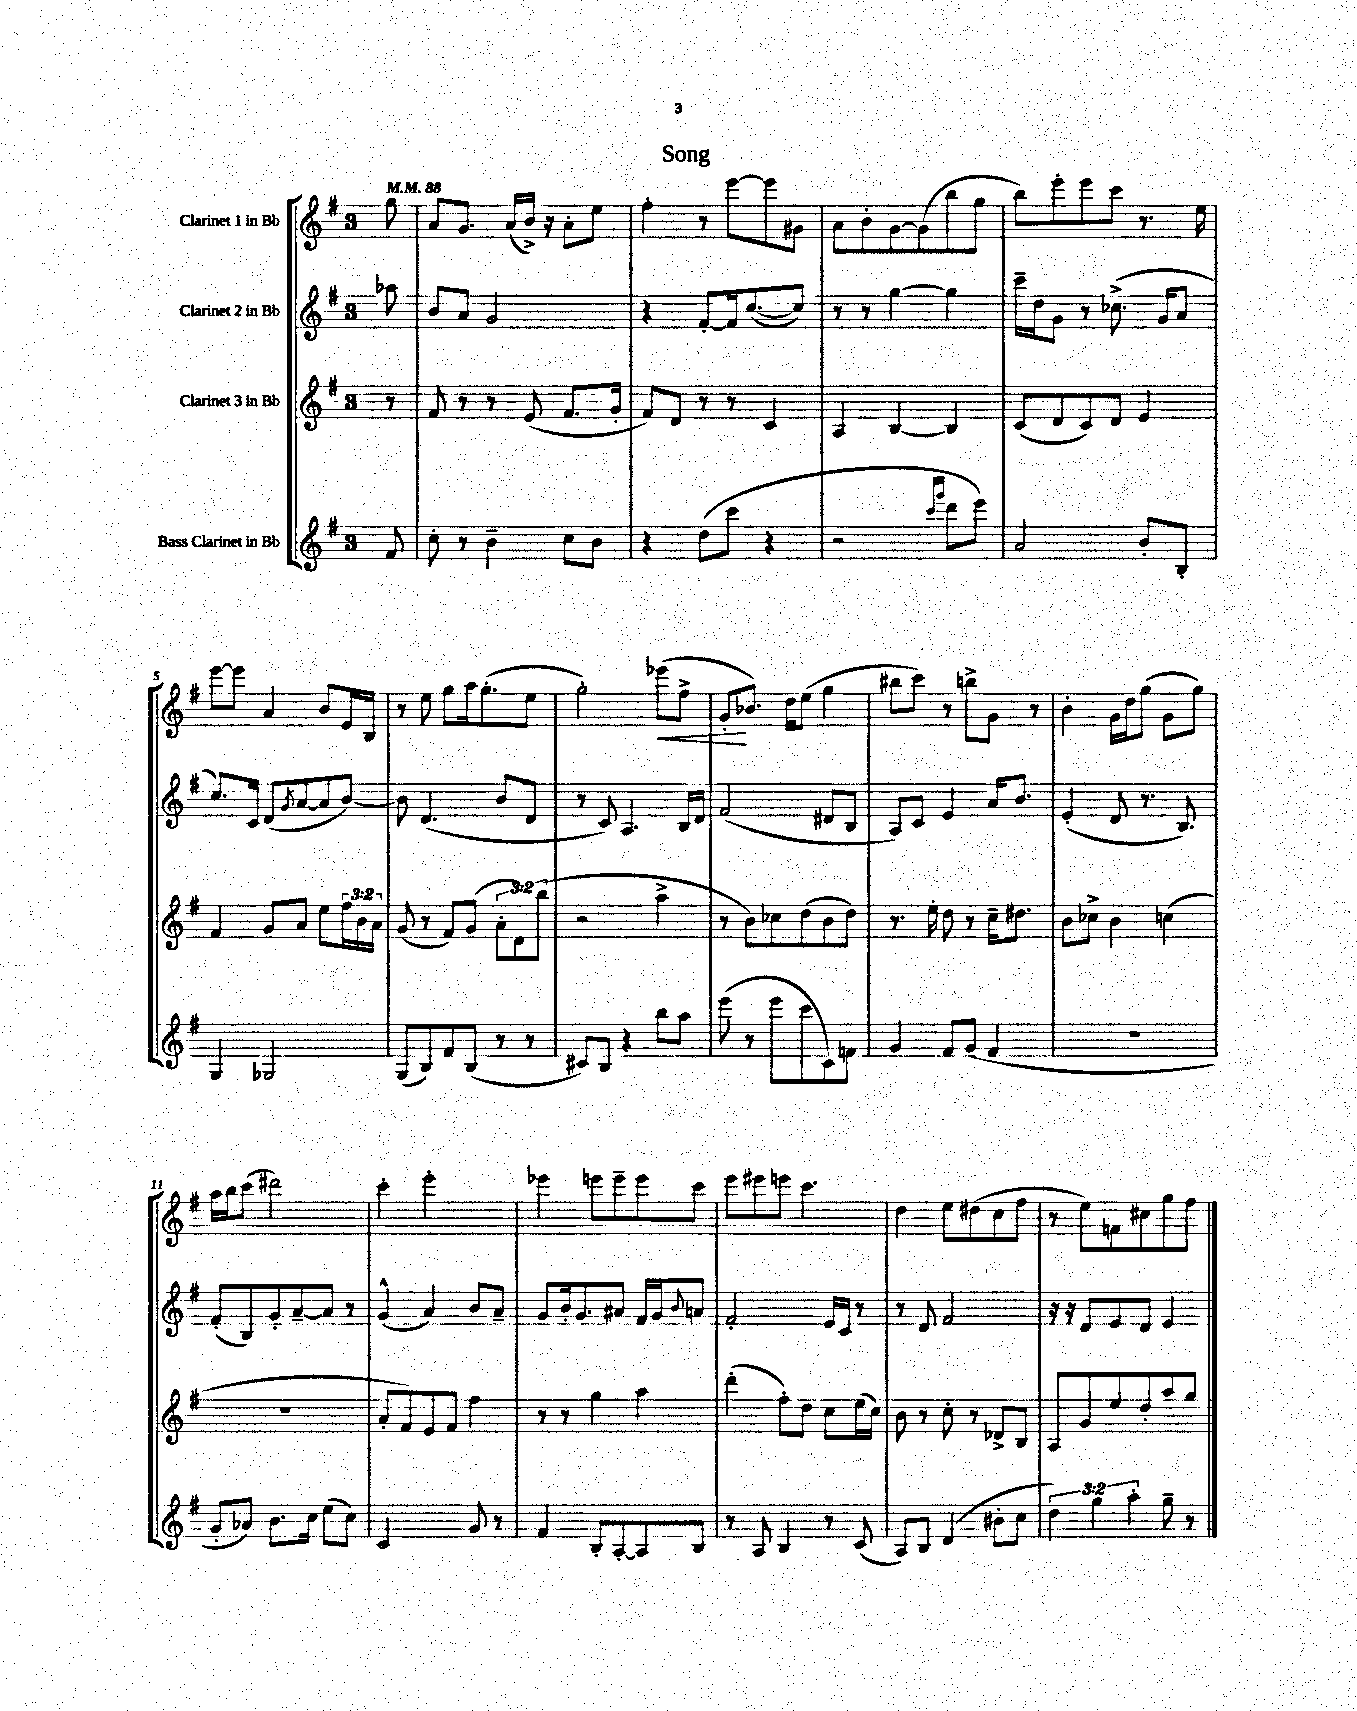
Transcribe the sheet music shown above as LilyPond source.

\header { title = "Song" }
<<
\new StaffGroup <<
\new Staff = "s0" \with { instrumentName = "Clarinet 1 in Bb" } {
    \clef treble \key g \major \once \override Staff.TimeSignature.style = #'single-digit \time 3/4 \partial 8 \tempo 4 = 88
    g''8 |
    a'8 g'8. a'16( b'16->) r16 a'8-. e''8 |
    fis''4-. r8 e'''8~ e'''8 gis'8 |
    a'8 b'8-. g'8~ g'8( b''8 g''8 |
    b''8) e'''8-. e'''8 c'''8 r8. e''16 |
    e'''8~ e'''8 a'4 b'8 e'16 b16 |
    r8 e''8 g''8 a''16 g''8.-.( e''8 |
    g''2-.) ees'''8\<( fis''8-> |
    g'8-.\! bes'8.) d''16 e''8( g''4 |
    bis''8 c'''8) r8 b''8-> g'8 r8 |
    b'4-. g'16 d''16 g''8( g'8 g''8) |
    a''16 b''16 c'''8( dis'''2) |
    c'''4-. e'''2-. |
    ees'''4 e'''8 e'''8-- e'''8 c'''8 |
    e'''8 eis'''8 e'''8 c'''4. |
    d''4 e''8 dis''8( c''8 fis''8 |
    r8 e''8) f'8 cis''8 g''8 fis''8 \bar "|." |
}
\new Staff = "s1" \with { instrumentName = "Clarinet 2 in Bb" } {
    \clef treble \key g \major \once \override Staff.TimeSignature.style = #'single-digit \time 3/4 \partial 8
    aes''8 |
    b'8 a'8 g'2 |
    r4 fis'8~-. fis'16 c''8.~( c''8) |
    r8 r8 g''4~ g''4 |
    c'''16-- d''16 g'8 r8 ces''8.->( g'16 a'8 |
    c''8.) c'16 d'8( \acciaccatura { g'8 } a'8~ a'8 b'8~) |
    b'8 d'4.( b'8 d'8 |
    r8 c'8) a4. b16 d'16 |
    fis'2( dis'8 b8 |
    a8) c'8 e'4 a'16 b'8. |
    e'4-.( d'8 r8. b8.) |
    fis'8-.( b8) g'8-. a'8~-- a'8 r8 |
    g'4-^( a'4) b'8 a'8-- |
    g'8 b'16-. g'8. ais'8 fis'16 g'16 \appoggiatura { b'8 } a'8 |
    fis'2-. e'16 c'16 r8 |
    r8 d'8 fis'2 |
    r16 r16 d'8 e'8 d'8 e'4 \bar "|." |
}
\new Staff = "s2" \with { instrumentName = "Clarinet 3 in Bb" } {
    \clef treble \key g \major \once \override Staff.TimeSignature.style = #'single-digit \time 3/4 \override Staff.TupletNumber.text = #tuplet-number::calc-fraction-text \partial 8
    r8 |
    fis'8 r8 r8 e'8( fis'8. g'16-. |
    fis'8) d'8 r8 r8 c'4 |
    a4 b4~ b4 |
    c'8( d'8 c'8) d'8 e'4 |
    fis'4 g'8 a'8 e''8 \tuplet 3/2 { fis''16 b'16 a'16 } |
    g'8( r8 fis'8) g'8( \tuplet 3/2 { a'8-. d'8) b''8( } |
    r2 a''4-> |
    r8 b'8) ces''8 d''8( b'8 d''8) |
    r8. e''16-. d''8 r8 c''16-- dis''8. |
    b'8 ces''8-> b'4 c''4( |
    R2. |
    a'8-. fis'8) e'8 fis'8 fis''4 |
    r8 r8 g''4 a''4 |
    d'''4-.( fis''8-.) d''8 c''8 e''16( c''16) |
    b'8 r8 c''8-. r8 des'8-> b8 |
    a8 g'8 e''8 d''8-. a''8 g''8 \bar "|." |
}
\new Staff = "s3" \with { instrumentName = "Bass Clarinet in Bb" } {
    \clef treble \key g \major \once \override Staff.TimeSignature.style = #'single-digit \time 3/4 \override Staff.TupletNumber.text = #tuplet-number::calc-fraction-text \partial 8
    fis'8 |
    c''8-. r8 b'4-- c''8 b'8 |
    r4 d''8( c'''8 r4 |
    r2 \grace { c'''16 g'''16 } d'''8 e'''8) |
    a'2 b'8-. b8-. |
    g4 ges2 |
    g8( b8) fis'8 b8( r8 r8 |
    cis'8) b8 r4 b''8 a''8 |
    e'''8( r8 e'''8 c'''8 c'8) f'8 |
    g'4 fis'8 g'8( fis'4 |
    R2. |
    g'8-. aes'8) b'8. c''16 e''8( c''8) |
    c'2 g'8 r8 |
    fis'4 b8-. a8~-. a8 b8 |
    r8 a8 b4 r8 c'8( |
    a8) b8 d'4( bis'8-. c''8 |
    \tuplet 3/2 { d''4) g''4 a''4-. } g''8-- r8 \bar "|." |
}
>>
>>
